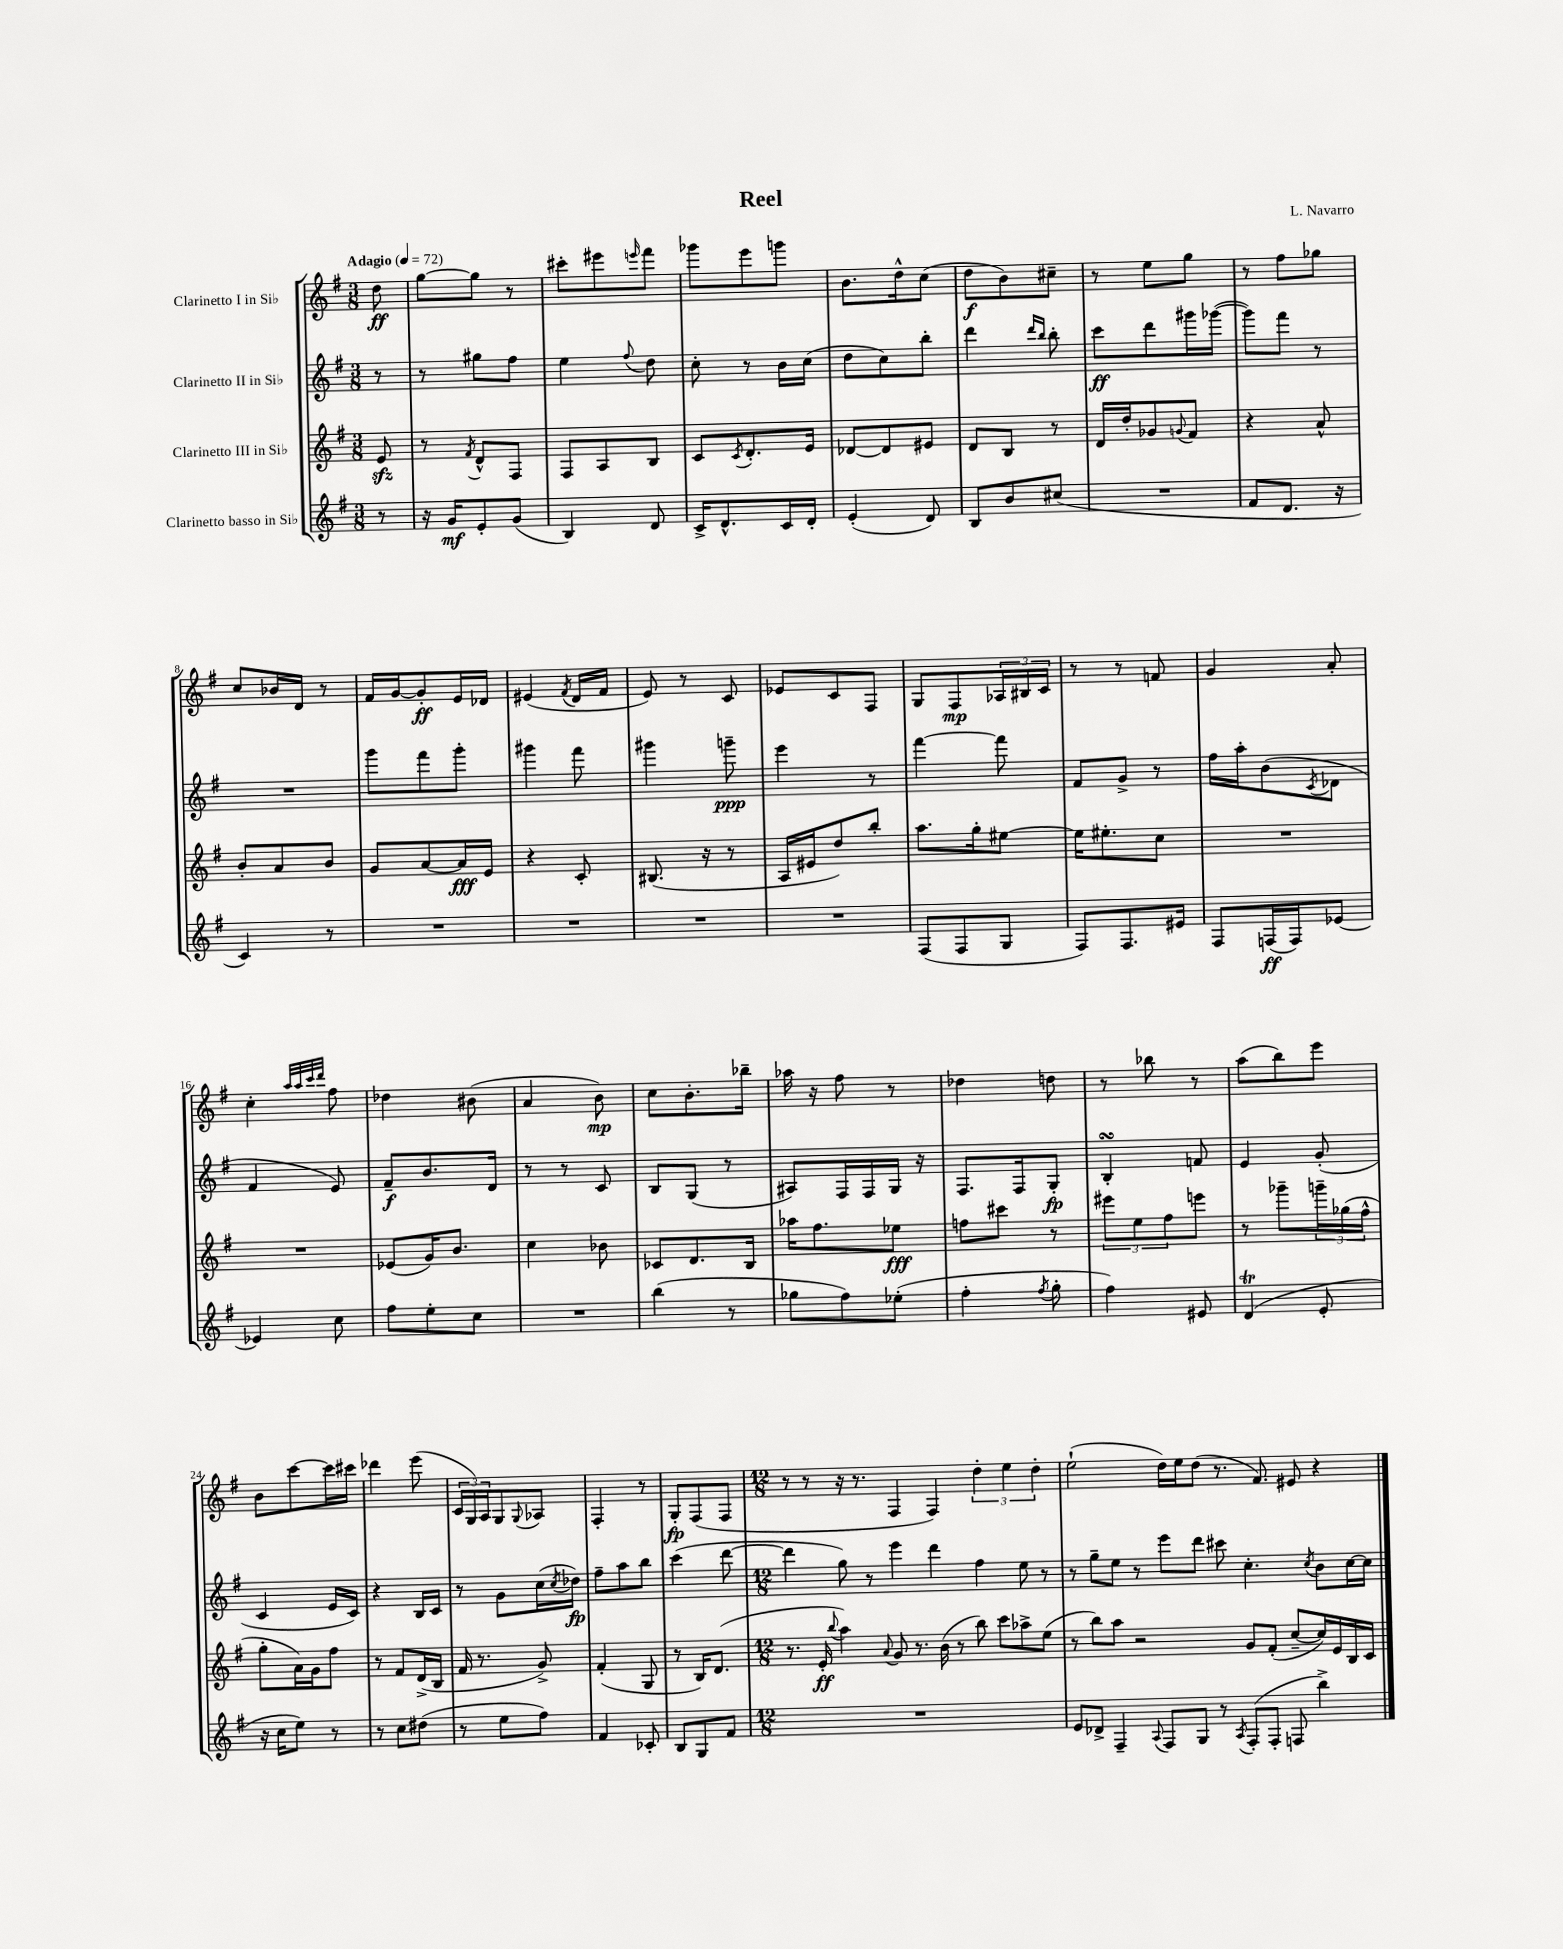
\header { title = "Reel" composer = "L. Navarro" }
<<
\new StaffGroup <<
\new Staff = "s0" \with { instrumentName = "Clarinetto I in Sib" } {
    \clef treble \key g \major \numericTimeSignature \time 3/8 \partial 8 \tempo "Adagio" 4 = 72
    d''8\ff |
    g''8~ g''8 r8 |
    cis'''8-. eis'''8 \grace { e'''16 } fis'''8 |
    ges'''8 e'''8 g'''8 |
    b'8. d''16-^ c''8( |
    d''8\f b'8) cis''8-- |
    r8 e''8 g''8 |
    r8 fis''8 ges''8 |
    c''8 bes'16 d'16 r8 |
    fis'16 g'16~ g'8-.\ff e'16 des'16 |
    eis'4( \acciaccatura { fis'8 } d'16 fis'16 |
    e'8) r8 c'8 |
    ees'8 c'8 fis8 |
    g8 fis8\mp \tuplet 3/2 { aes16 bis16 c'16 } |
    r8 r8 f'8 |
    g'4 a'8-. |
    c''4-. \grace { a''32 a''32 c'''32 d'''32 } fis''8 |
    des''4 bis'8( |
    a'4 b'8\mp) |
    c''8 b'8.-. bes''16-- |
    aes''16 r16 fis''8 r8 |
    des''4 d''8 |
    r8 bes''8 r8 |
    a''8( b''8) e'''8 |
    b'8 c'''8~ c'''16 cis'''16 |
    des'''4 e'''8( |
    \tuplet 3/2 { c'16 g16) a16 } g8 \appoggiatura { g8 } aes8 |
    fis4-. r8 |
    g8-.\fp fis8( fis8 |
    \numericTimeSignature \time 12/8 r8 r8 r16 r8. fis4 fis4) \tuplet 3/2 { d''4-. e''4 d''4-. } |
    e''2-!( d''16) e''16 d''8( r8. fis'8.) eis'8 r4 \bar "|." |
}
\new Staff = "s1" \with { instrumentName = "Clarinetto II in Sib" } {
    \clef treble \key g \major \numericTimeSignature \time 3/8 \partial 8
    r8 |
    r8 gis''8 fis''8 |
    e''4 \appoggiatura { fis''8 } d''8 |
    c''8-. r8 b'16 c''16( |
    d''8 c''8) b''8-. |
    d'''4 \grace { d'''16 b''16 } b''8-. |
    c'''8\ff d'''8 gis'''16 ges'''16~( |
    ges'''8) fis'''8 r8 |
    R4. |
    g'''8 fis'''8 g'''8-. |
    gis'''4 fis'''8 |
    gis'''4 g'''8--\ppp |
    e'''4 r8 |
    fis'''4~ fis'''8 |
    fis'8 g'8-> r8 |
    fis''16 a''16-. b'8( \acciaccatura { c'8 } des'8 |
    fis'4 e'8) |
    fis'8--\f b'8. d'16 |
    r8 r8 c'8 |
    b8 g8( r8 |
    ais8) fis16 fis16 g16 r16 |
    fis8. fis16 g8-.\fp |
    b4-.\turn f'8 |
    e'4 g'8-.( |
    c'4 e'16 c'16) |
    r4 b16 c'16 |
    r8 g'8 c''16( \acciaccatura { c''8 } des''16\fp) |
    fis''8-- a''8 b''8 |
    c'''4( d'''8~ |
    \numericTimeSignature \time 12/8 d'''4 g''8) r8 e'''4 d'''4 fis''4 e''8 r8 |
    r8 g''8-- e''8 r8 e'''8 d'''8 cis'''8 c''4.-. \acciaccatura { c''8 } b'8 c''16~ c''16 \bar "|." |
}
\new Staff = "s2" \with { instrumentName = "Clarinetto III in Sib" } {
    \clef treble \key g \major \numericTimeSignature \time 3/8 \partial 8
    e'8\sfz |
    r8 \acciaccatura { fis'8 } d'8-^ fis8 |
    fis8 a8 b8 |
    c'8 \acciaccatura { c'8 } d'8.-. e'16 |
    des'8~ des'8 eis'8 |
    d'8 b8 r8 |
    d'16 d''16-. ges'8 \appoggiatura { g'8 } fis'8 |
    r4 a'8-^ |
    b'8-. a'8 b'8 |
    g'8 a'8~ a'16\fff e'16 |
    r4 c'8-. |
    bis8.( r16 r8 |
    a16 eis'16 d''8) b''8-. |
    a''8. g''16-. eis''8~ |
    eis''16 eis''8.-. c''8 |
    R4. |
    R4. |
    ees'8( g'16) b'8. |
    c''4 bes'8 |
    ces'8 d'8. b16 |
    aes''16 fis''8. ees''8\fff |
    f''8 cis'''8 r8 |
    \tuplet 3/2 { eis'''8 e''8 fis''8 } e'''8 |
    r8 ges'''8-- \tuplet 3/2 { g'''16-- ges''16( fis''16-^ } |
    g''8-. a'16) g'16 fis''8 |
    r8 fis'8 d'16->( b16 |
    fis'16 r8. g'8->) |
    fis'4-.( g8 |
    r8 b16) d'8.( |
    \numericTimeSignature \time 12/8 r8. e'16-.\ff \appoggiatura { b''8 } a''4) \appoggiatura { a'8 } g'8 r8. b'16( r8 b''8) c'''8 aes''8-> e''8( |
    r8 b''8) a''8 r2 g'8 fis'8-.( c''8~-- c''16) e'16 b16 c'16 \bar "|." |
}
\new Staff = "s3" \with { instrumentName = "Clarinetto basso in Sib" } {
    \clef treble \key g \major \numericTimeSignature \time 3/8 \partial 8
    r8 |
    r16 g'16\mf e'8-. g'8( |
    b4) d'8 |
    c'16-> d'8.-^ c'16 d'16-. |
    e'4-.( d'8) |
    b8 b'8 cis''8( |
    R4. |
    fis'8 d'8. r16 |
    c'4) r8 |
    R4. |
    R4. |
    R4. |
    R4. |
    fis8( fis8 g8 |
    fis8) fis8. eis'16 |
    fis8 f16\ff( f16) ees'8~ |
    ees'4 c''8 |
    fis''8 e''8-. c''8 |
    R4. |
    b''4( r8 |
    ges''8 fis''8) ees''8-.( |
    fis''4-. \acciaccatura { fis''8 } g''8-. |
    fis''4) eis'8 |
    d'4\trill( e'8-. |
    r16 c''16 e''8) r8 |
    r8 c''8 dis''8( |
    r8 e''8 fis''8) |
    fis'4 ces'8-. |
    b8 g8 fis'8 |
    \numericTimeSignature \time 12/8 R1. |
    e'8 des'8-> fis4-- \appoggiatura { a8 } fis8 g8 r8 \acciaccatura { a8 } fis8-.( fis8-. f8 b''4->) \bar "|." |
}
>>
>>
